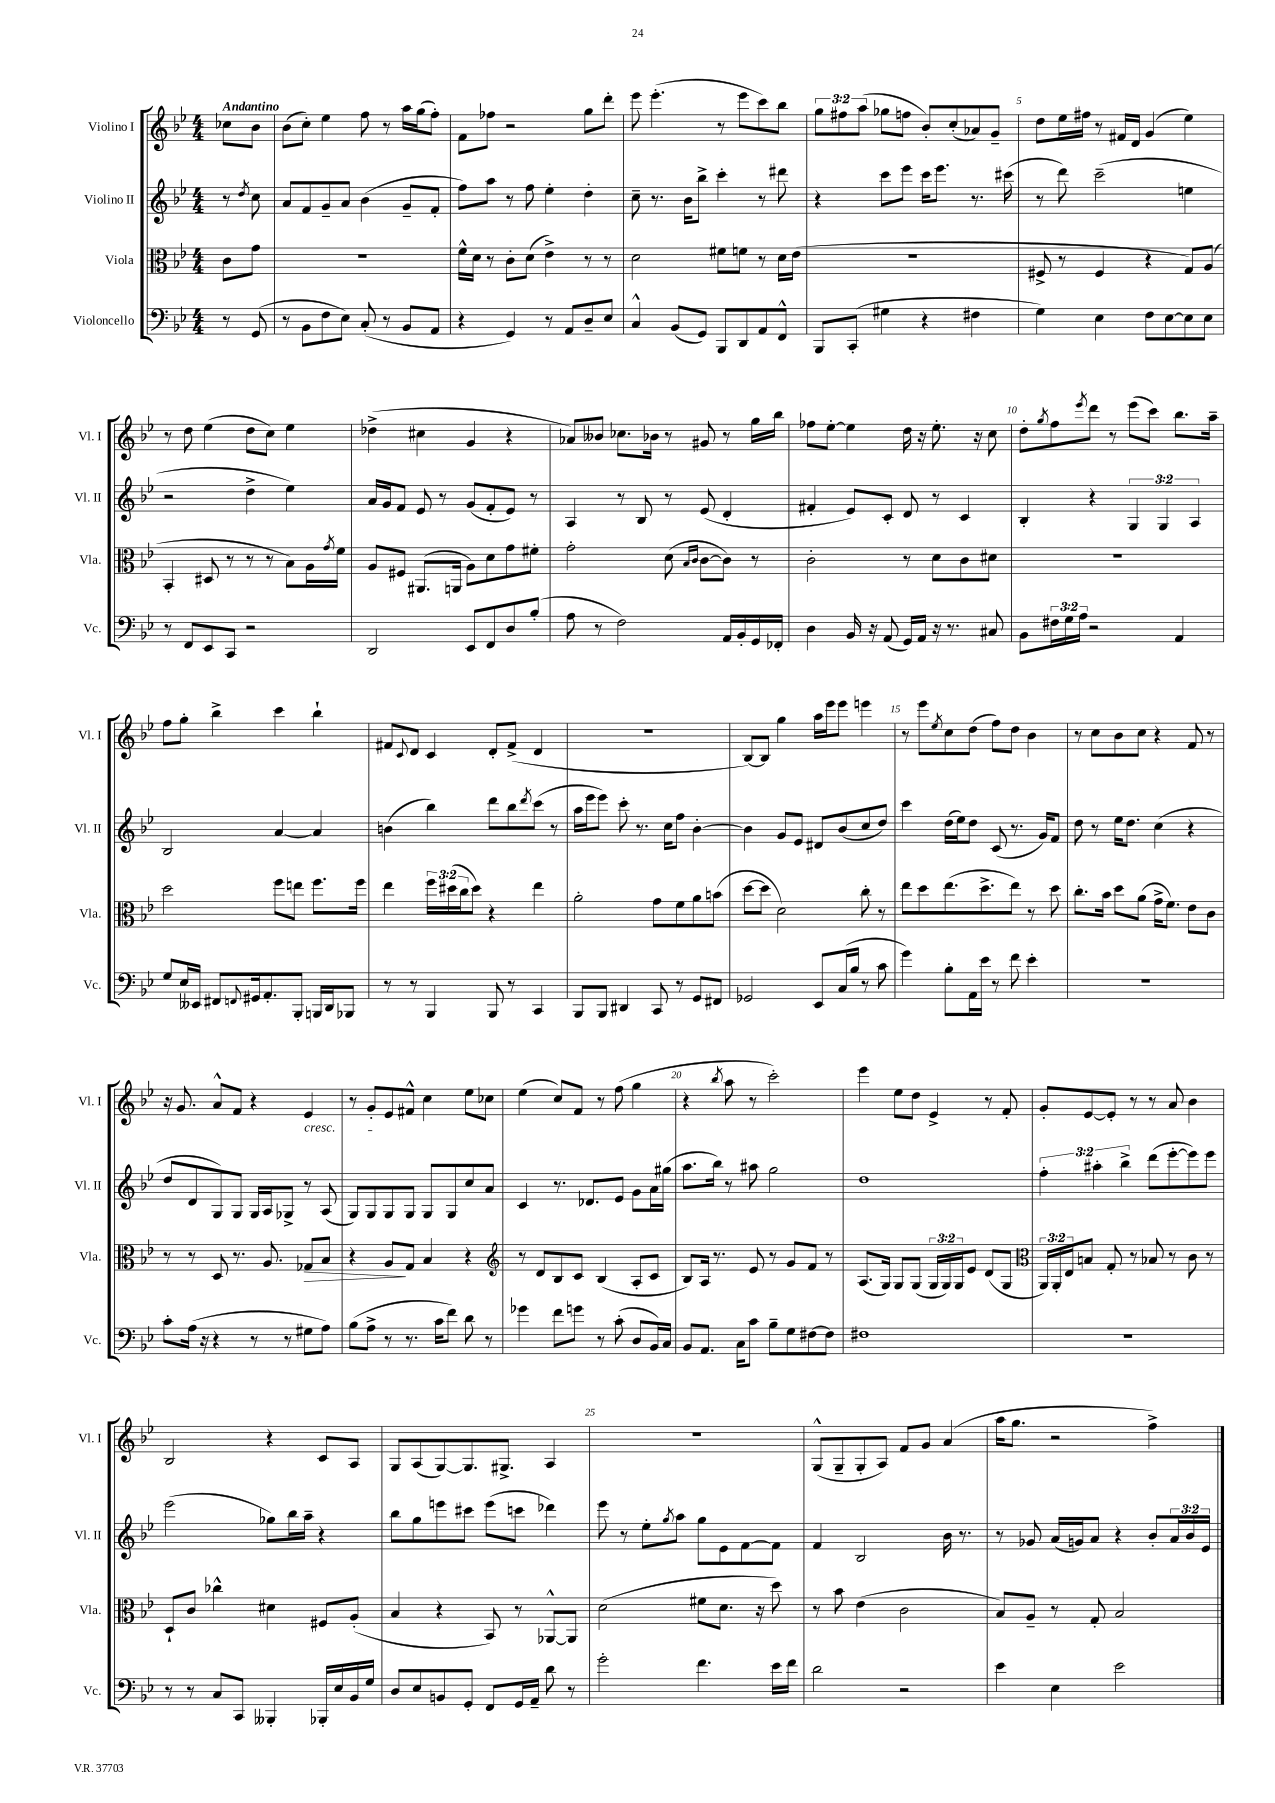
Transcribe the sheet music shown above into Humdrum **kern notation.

**kern	**kern	**kern	**kern
*staff4	*staff3	*staff2	*staff1
*clefF4	*clefC3	*clefG2	*clefG2
*k[b-e-]	*k[b-e-]	*k[b-e-]	*k[b-e-]
*M4/4	*M4/4	*M4/4	*M4/4
8r	8c	8r	8cc-
.	.	8qdd	.
(8GG	8g	8cc	8b-
=	=	=	=
8r	1r	8a	(8b-
8BB-	.	8f	8cc')
8F	.	8g~	4ee-
8E-)	.	8a	.
(8C'	.	(4b-	8ff
8r	.	.	8r
8BB-	.	8g~	16aa
.	.	.	(16gg
8AA	.	8f'	8ff')
=	=	=	=
4r	16f^^	8ff)	8f
.	16d	.	.
.	8r	8aa	8ff-
4GG)	8c'	8r	2r
.	(8d	8ff	.
8r	4e-^)	4ee-'	.
8AA	.	.	.
8D~	8r	4dd'	8gg
8E-	8r	.	8ddd'
=	=	=	=
4C^^	2d	8cc~	8eee-
.	.	8.r	(4.eee-'
(8BB-	.	.	.
.	.	16b-	.
8GG)	.	8bb-^	.
8BBB-	8f#	4ccc'	8r
8DD	8f	.	8eee-
8AA	8r	8r	8ccc)
8FF^^	16d	8ddd#	8bb-
.	(16e-	.	.
=	=	=	=
8BBB-	1r	4r	12gg
.	.	.	12ff#
(8CC'	.	.	.
.	.	.	(12aa
4G#	.	8ccc	8gg-
.	.	8eee-	8ff
4r	.	16ccc	8b-')
.	.	8.eee-	.
.	.	.	(8cc'
4F#	.	8.r	8a-)
.	.	.	8g~
.	.	(16ccc#	.
=	=	=	=
4G)	8F#^	8r	8dd
.	8r	8ddd)	16ee-
.	.	.	16ff#
4E-	4F#	(2ccc~	8r
.	.	.	16f#
.	.	.	16d
8F	4r	.	(4g
[8E-	.	.	.
8E-]	8G)	4ee	4ee-)
8E-	(8A	.	.
=	=	=	=
8r	4BB-'	2r	8r
8FF	.	.	8dd
8EE-	8D#	.	(4ee-
8CC	8r	.	.
2r	8r	4dd^	8dd
.	8r	.	8cc)
.	8B-)	4ee-)	4ee-
.	16A	.	.
.	8qg	.	.
.	16f	.	.
=	=	=	=
2DD	8A	16a	(4dd-^
.	.	16g	.
.	8F#	8f	.
.	(8.AA#	8e-	4cc#
.	.	8r	.
.	16AA	.	.
8EE-	8A)	(8g	4g
8FF	8d	8f'	.
8D	8g	8e-)	4r
(8B-'	8f#'	8r	.
=	=	=	=
8A	2g'	4A	8a-)
8r	.	.	8b--
2F)	.	8r	8.cc-
.	.	8B-	.
.	.	.	16b-
.	(8d	8r	8r
.	16qqB-	.	.
.	16qqc	.	.
.	[8c	(8e-	8g#
16AA	8c])	4d'	8r
16BB-'	.	.	.
16GG	8r	.	16gg
16FF-'	.	.	16bb-
=	=	=	=
4D	2c'	4f#'	8ff-
.	.	.	[8ee-'
16BB-	.	8e-)	4ee-]
16r	.	.	.
(8AA	.	8c'	.
16GG)	8r	8d	16dd
16AA	.	.	16r
16r	8d	8r	8.ee-'
8.r	.	.	.
.	8c	4c	.
.	.	.	16r
8C#	8d#	.	8cc
=	=	=	=
8BB-	1r	4B-'	8dd'
.	.	.	8qgg
24F#	.	.	8ff
24G	.	.	.
24A	.	.	.
.	.	.	8qeee-
2r	.	4r	8ddd
.	.	.	8r
.	.	6G	(8eee-
.	.	.	8ccc)
.	.	6G	.
4AA	.	.	8.bb-
.	.	6A	.
.	.	.	16aa~
=	=	=	=
8G	2dd	2B-	8ff
16E-	.	.	8gg'
16EE--	.	.	.
8FF#	.	.	4bb-^
8qqFF	.	.	.
16GG#	.	.	.
8.AA'	.	.	.
.	8ff	[4a	4ccc
8BBB-'	8ee	.	.
16BBB	8.ff	4a]	4bb-`
16DD	.	.	.
8BBB-	.	.	.
.	16ff	.	.
=	=	=	=
8r	4ee-	(4b	8f#
.	.	.	8qqc
8r	.	.	8d
4BBB-	24ff	4bb-)	4c
.	(24dd#	.	.
.	24cc	.	.
.	8dd#)	.	.
8BBB-	4r	8ddd	8d'
8r	.	8bb-	(8f#^
.	.	8qddd	.
4CC	4ee-	(8ccc	4d
.	.	8r	.
=	=	=	=
8BBB-	2a'	16aa	1r
.	.	16eee-	.
8BBB-	.	8eee-)	.
4DD#	.	8ccc'	.
.	.	8.r	.
8CC	8g	.	.
.	.	16cc	.
8r	8f	8ff	.
8GG	8a	[4b-'	.
8FF#	(8b	.	.
=	=	=	=
2GG-	[8dd	4b-]	[8B-)
.	8dd]	.	8B-]
.	2d)	8g	4gg
.	.	8e-	.
8EE-	.	8d#	16aa
.	.	.	16eee-
(16C	.	(8b-	8eee-
16B-	.	.	.
8r	8cc'	8cc	4eee
8c	8r	8dd)	.
=	=	=	=
4g)	8ee-	4ccc	8r
.	8dd	.	8eee-
.	.	.	8qee-
8B-'	(8.ee-	(16dd	8cc
.	.	16ee-)	.
16AA	.	8dd	(8dd
16e-	8.dd^	.	.
8r	.	(8c	8ff)
8f	8ee-)	8.r	8dd
4e-'	8r	.	4b-
.	.	16g)	.
.	8dd	8f	.
=	=	=	=
1r	8.cc'	8dd	8r
.	.	8r	8cc
.	16b-	.	.
.	8dd	16ee-	8b-
.	.	8.dd	.
.	(8a	.	8cc
.	16g^	(4cc	4r
.	8.f)	.	.
.	8e-	4r	8f
.	8c	.	8r
=	=	=	=
8c'	8r	8dd	16r
.	.	.	8.g
(16A	8r	8d	.
16r	.	.	.
4r	8D	8G)	8a^^
.	8.r	8G	8f
8r	.	16G	4r
.	8.A	16A	.
8r	.	8G-^	.
8G#	8G-	8r	4e-
8A)	8B-	(8A	.
=	=	=	=
(8B-	4r	8G)	8r
8A^	.	8G	8g'
8r	8A	8G	8e-
8.r	8G	8G	8f#^^
.	4B-	8G	4cc
16c	.	.	.
8f)	.	8G	.
8d	4r	8cc	8ee-
8r	.	8a	8cc-
=	=	=	=
*	*clefG2	*	*
4g-	8r	4c	(4ee-
.	8d	.	.
8f	8B-	8.r	8cc)
8g	8c	.	8f
.	.	8.d-	.
8r	(4B-	.	8r
(8c'	.	8e-	(8ff
8D	8A'	8g	4gg
16BB-)	8c	16a	.
16C	.	(16gg#	.
=	=	=	=
8BB-	8B-)	8.aa	4r
8.AA	16A	.	.
.	8.r	16bb-)	.
.	.	.	8qbb-
.	.	8r	8aa
16C	.	.	.
8c	8e-	8aa#	8r
8B-~	8r	2gg	2ccc')
8G	8g	.	.
[8F#	8f	.	.
8F#]	8r	.	.
=	=	=	=
1F#	(8.A	1dd	4eee-
.	16G)	.	.
.	8G	.	8ee-
.	(8G	.	8dd
.	24G	.	4e-^
.	24G)	.	.
.	24G	.	.
.	8e-	.	.
.	(8d	.	8r
.	8G	.	8f'
=	=	=	=
*	*clefC3	*	*
1r	24AA)	6ff'	8g'
.	24AA'	.	.
.	24E-	.	.
.	8B	.	[8e-
.	.	6aa#'	.
.	8G'	.	8e-']
.	.	6bb-^	.
.	8r	.	8r
.	8B-	(8ddd	8r
.	8r	[8eee-'	8a
.	8c	8eee-])	4b-
.	8r	8eee-	.
=	=	=	=
8r	8D`	(2eee-	2B-
8r	8c	.	.
8C	4cc-^^	.	.
8CC	.	.	.
4BBB--'	4d#	8gg-)	4r
.	.	16bb-	.
.	.	16aa~	.
16BBB-'	8F#	4r	8c
16E-	.	.	.
16BB-	(8A'	.	8A
16G	.	.	.
=	=	=	=
8D	4B-	8bb-	8G
8E-	.	8gg	(8A
8BB	4r	8eee	[8G)
8GG'	.	8ccc#	8.G]
8FF	8BB-)	(8eee	.
.	.	.	8.G#^
16GG	8r	8ccc	.
16AA~	.	.	.
8d	[8AA-^^	4ddd-)	4A
8r	8AA-]	.	.
=	=	=	=
2g'	(2d	8eee-	1r
.	.	8r	.
.	.	8ee-'	.
.	.	8qgg	.
.	.	8aa	.
4.f	8f#	8gg	.
.	8.d	8e-	.
.	.	[8f	.
.	16r	.	.
16e-	8dd)	8f]	.
16f	.	.	.
=	=	=	=
2d	8r	4f	(8G^^
.	8b-	.	8G~
.	(4e-	2B-	8G'
.	.	.	8A)
2r	2c	.	8f
.	.	.	8g
.	.	16b-	(4a
.	.	8.r	.
=	=	=	=
4e-	8B-)	8r	16aa
.	.	.	8.gg
.	8A~	8g-	.
4E-	8r	(16a	2r
.	.	16g)	.
.	8G'	8a	.
2e-	2B-	4r	.
.	.	8b-'	4ff^)
.	.	24a	.
.	.	24b-	.
.	.	24e-	.
==	==	==	==
*-	*-	*-	*-
